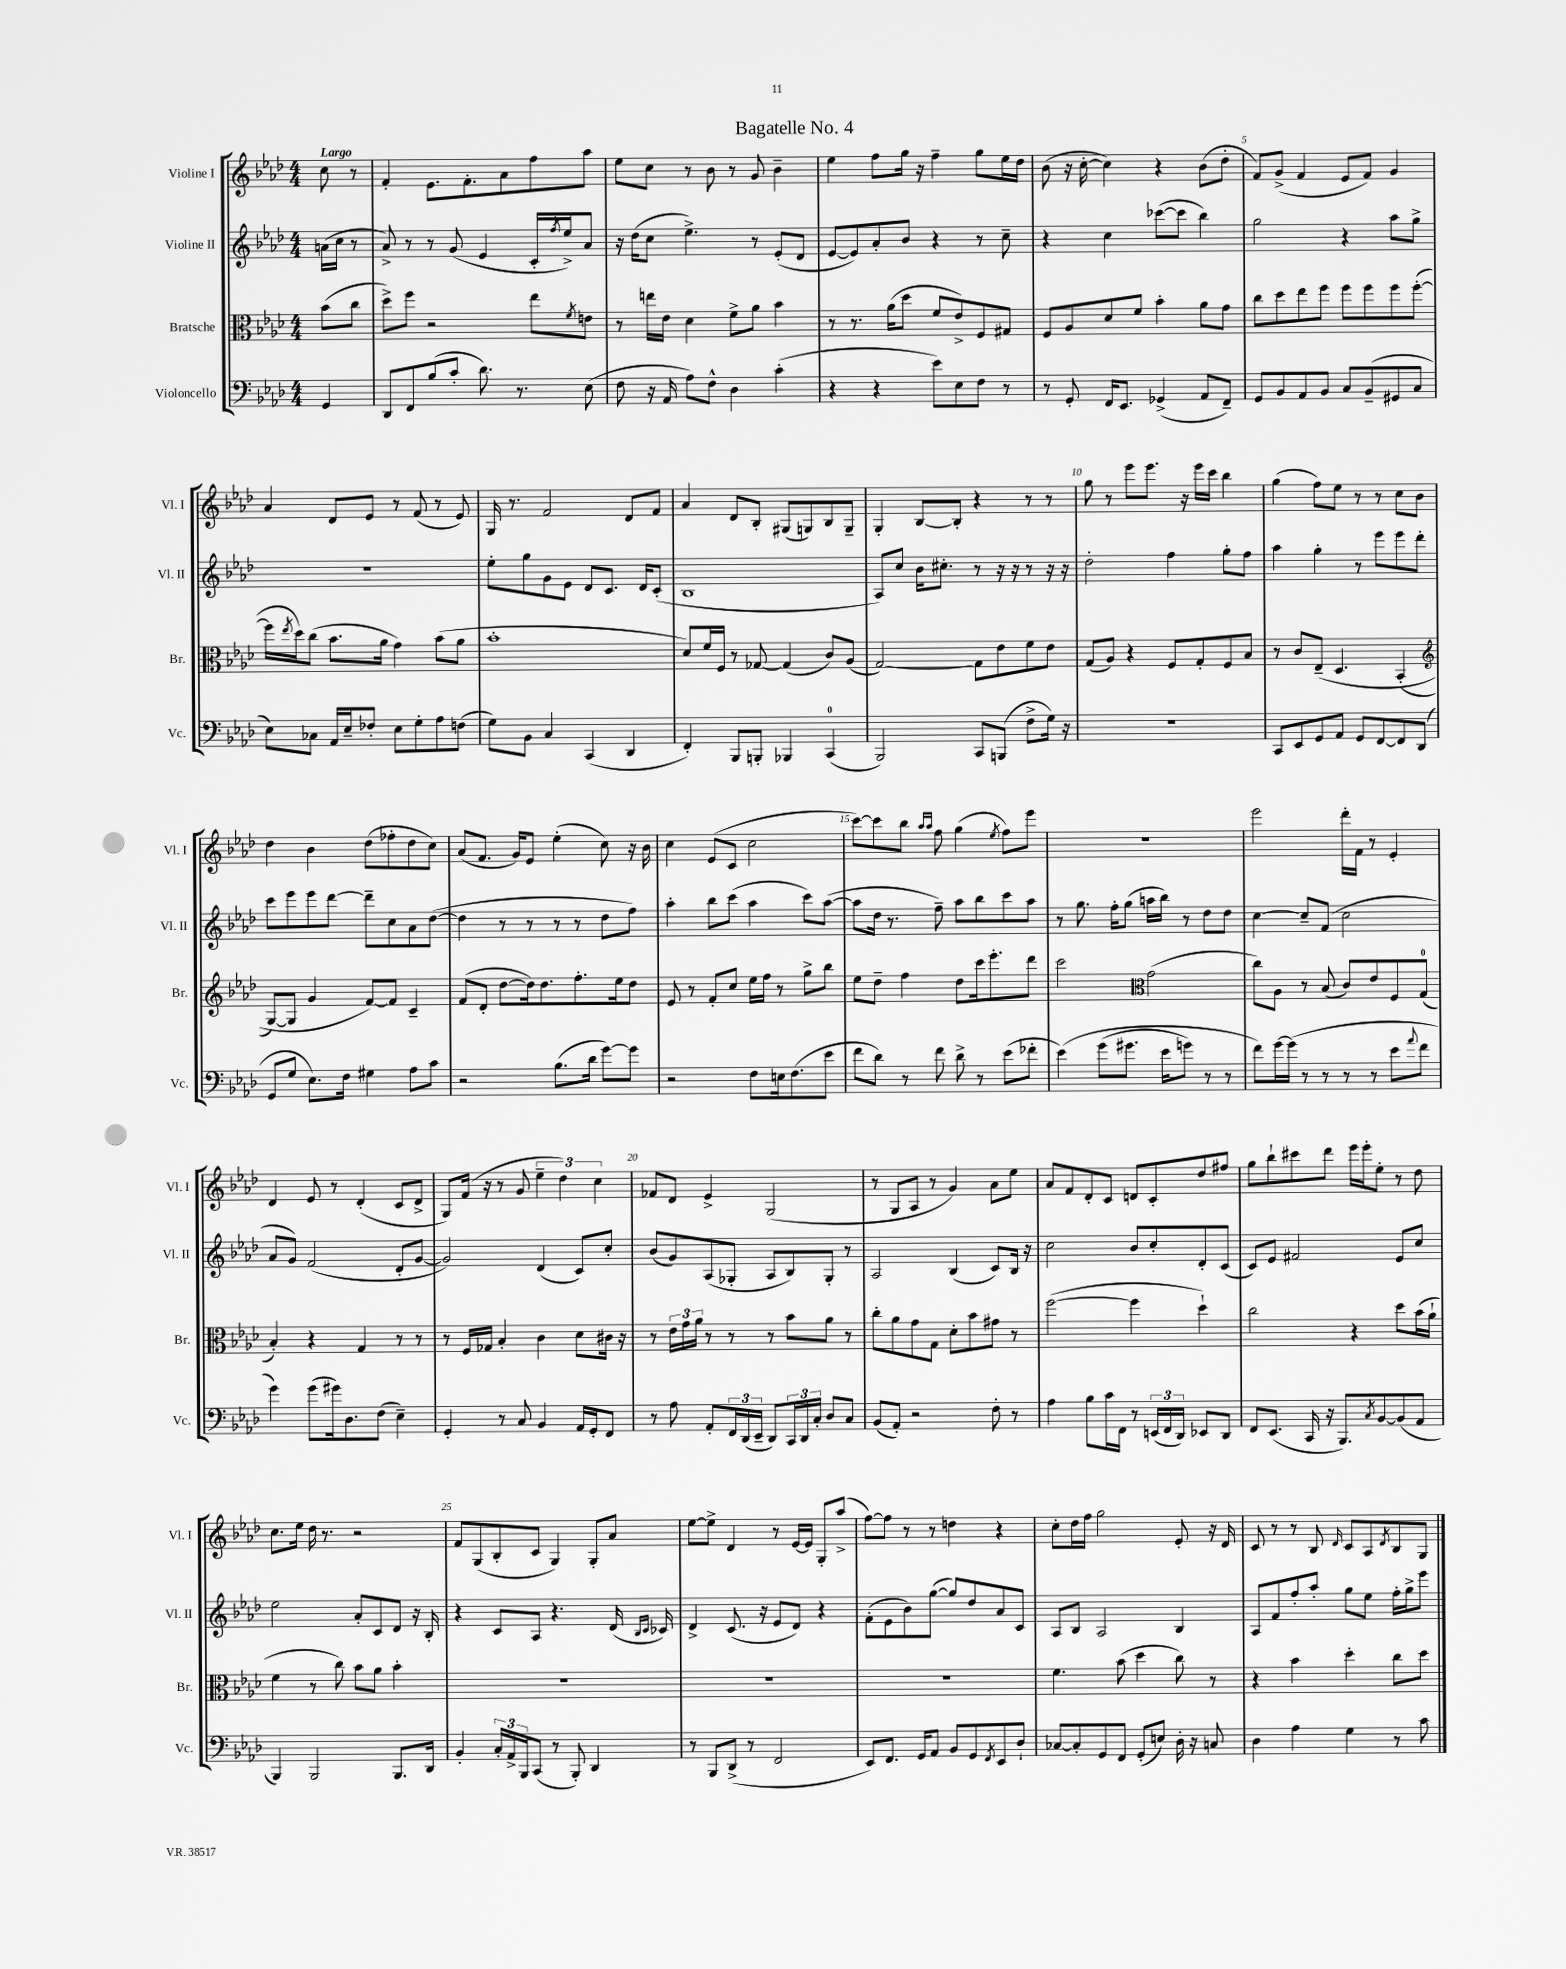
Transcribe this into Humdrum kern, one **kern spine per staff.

**kern	**kern	**kern	**kern
*part4	*part3	*part2	*part1
*staff4	*staff3	*staff2	*staff1
*I"Violoncello	*I"Bratsche	*I"Violine II	*I"Violine I
*I'Vc.	*I'Br.	*I'Vl. II	*I'Vl. I
*clefF4	*clefC3	*clefG2	*clefG2
*k[b-e-a-d-]	*k[b-e-a-d-]	*k[b-e-a-d-]	*k[b-e-a-d-]
*M4/4	*M4/4	*M4/4	*M4/4
=	=	=	=
!	!	!	!LO:TX:a:B:t=Largo
4GG/	(8b-\L	(16an\LL	8cc\
.	.	16cc\JJ	.
.	8cc\J	8r	8r
=1	=1	=1	=1
8DD-/L	8dd-^\L)	8a-^/)	4f'/
8FF/	8ff\J	8r	.
(8B-/	2r	8r	8.e-\L
8c'/J	.	(8g/	.
.	.	.	8.f'\
8.d-\)	.	4e-/	.
.	.	.	8a-\
8.r	.	.	.
.	8ee-\L	16c'/LL	8ff\
.	.	8qff/	.
.	.	16ee-^/J)	.
.	8qf/	.	.
(8E-\	8en\J	8a-/J	8aa-\J
=2	=2	=2	=2
8F\	8r	16r	8ee-\L
.	.	(16dd-\KL	.
16r	16een\LL	8cc\J	8cc\J
16AA-/	16e-\JJ	.	.
8A-\L)	4d-\	4.ee-^\)	8r
8F^^\J	.	.	8b-\
4D-\	8f^\L	.	8r
.	8a-\J	8r	8g/
(4c'\	4b-\	(8e-'/L	4b-~\
.	.	8d-/J	.
=3	=3	=3	=3
4r	8r	[8e-/L	4ee-\
.	8.r	8e-/])	.
4r	.	8a-'/	8ff\L
.	(16a-\KL	.	.
.	8dd-\J	8b-/J	16gg\Jk
.	.	.	16r
8e-\L)	8f/L	4r	4ff~\
8E-\	8e-^/)	.	.
8F\J	8F/	8r	8gg\L
8r	8G#X/J	8cc~\	16ee-\L
.	.	.	16dd-\JJ
=4	=4	=4	=4
8r	8F/L	4r	(8b-\
8GG'/	8A-/	.	16r
.	.	.	[16cc'\
16FF/KL	8d-/	4cc\	4cc\])
8.EE-/J	.	.	.
.	8f/J	.	.
(4GG-X^/	4b-'\	([8ccc-X\L	4r
.	.	8ccc-\J]	.
8AA-/L	8a-\L	4bb-\)	(8b-\L
8FF~/J)	8g\J	.	8dd-'\J
=5	=5	=5	=5
8GG/L	8cc\L	2gg\	8f/L)
8BB-/	8dd-\	.	(8g^/J
8AA-/	8ee-\	.	4f/
8BB-/J	8ff\J	.	.
8C/L	8ff\L	4r	8e-/L
(8BB-~/	8ff\	.	8f/J)
8GG#X/	8ff\	8aa-\L	4g/
8C/J	([8ff'\J	8gg^\J	.
!!LO:LB:g=z
=6	=6	=6	=6
8E-\L)	16ff\LL]	1r	4a-/
.	8qee-/	.	.
.	16dd-\J)	.	.
8C-X\J	(8cc\J	.	.
16AA-/LL	8.b-\L	.	8d-/L
16E-~/J	.	.	.
8F-X'/J	.	.	8e-/J
.	16a-\Jk	.	.
8E-\L	4g\)	.	8r
8G'\	.	.	(8f/
8A-\	(8b-\L	.	8r
(8Fn\J	8a-\J	.	8e-/)
=7	=7	=7	=7
8G\L)	1b-'	8ee-'\L	16G/
.	.	.	8.r
8BB-\J	.	8gg\	.
4C/	.	8g\	2f/
.	.	8e-\J	.
(4CC/	.	8d-/L	.
.	.	8.c/J	.
4DD-/	.	.	8d-/L
.	.	16d-/KL	.
.	.	(8c'/J	8f/J
=8	=8	=8	=8
4FF'/)	8d-/L)	1B-	4a-/
.	16f/L	.	.
.	16F/JJ	.	.
8BBB-/L	8r	.	8d-/L
8BBBn'/J	[8G-X/	.	8B-'/J
4BBB-X/	(4G-/]	.	(8G#X/L
.	.	.	8Gn/)
(4CC/	8c/L)	.	8B-/
.	(8A-/J	.	8G~/J
=9	=9	=9	=9
2BBB-/)	[2G/)	8A-/L)	4G'/
.	.	8cc/J	.
.	.	16b-\KL	[8B-/L
.	.	8.cc#X'\J	.
.	.	.	8B-'/J]
8CC/L	8G\L]	8r	4r
(8BBBn/J	8e-\	16r	.
.	.	16r	.
8F^\L	8f\	8r	8r
16G\Jk)	8e-\J	16r	8r
16r	.	16r	.
=10	=10	=10	=10
1r	(8G/L	2dd-'\	8gg\
.	8A-/J)	.	8r
.	4r	.	8eee-\L
.	.	.	8.eee-\J
.	8F/L	4ff\	.
.	.	.	16r
.	8G'/	.	16eee-\LL
.	.	.	16ccc\JJ
.	8F/	8gg'\L	4bb-\
.	8B-/J	8ff\J	.
=11	=11	=11	=11
8CC/L	8r	4aa-\	(4gg\
8EE-/	8c/L	.	.
8GG/	(8E-~/J	4gg'\	8ff\L)
8AA-/J	4.D-/	.	8ee-\J
8GG/L	.	8r	8r
[8FF/	.	8eee-\L	8r
8FF/]	(4BB-'/	8eee-\	8cc\L
(8DD-/J	.	8ddd-'\J	8b-\J
!!LO:LB:g=z
=12	=12	=12	=12
*	*clefG2	*	*
8GG/L	[8G/L)	8ccc\L	4dd-\
8G/J	8G/J]	8eee-\	.
8.E-\L)	4g/	8eee-\	4b-\
.	.	[8ddd-\J	.
16F\Jk	.	.	.
4G#X\	[8f/L)	8ddd-~\L]	(8dd-\L
.	8f/J]	8cc\	8ff-X'\
8A-\L	4c~/	8a-\	8dd-\
8c\J	.	([8dd-\J	8cc\J)
=13	=13	=13	=13
2r	(8f/L	4dd-\]	(8a-/L
.	8d-'/J	.	8.f/J
.	[8dd-\L	8r	.
.	.	.	16g/KL)
.	16dd-\k])	8r	8e-/J
.	8.dd-\	.	.
(8.B-\L	.	8r	(4ee-'\
.	8.ff'\	8r	.
16d-\Jk	.	.	.
[8g\L)	.	8dd-\L	8cc\)
.	16ee-\k	.	.
8g\J]	8dd-\J	8ff\J)	16r
.	.	.	16b-\
=14	=14	=14	=14
2r	8e-/	4aa-'\	4cc\
.	8r	.	.
.	8f'/L	8bb-\L	(8e-/L
.	8cc/J	(8ccc\J	8c/J
8F\L	16ee-\LL	4aa-\	2cc\
.	16ff\JJ	.	.
16En\k	8r	.	.
(8.F\	.	.	.
.	8gg^\L	8ccc\L)	.
8e-\J	8bb-\J	([8aa-\J	.
=15	=15	=15	=15
8f\L	8ee-\L	8aa-\L]	[8ccc\L)
8d-\J)	8dd-~\J	16dd-\Jk	8ccc\]
.	.	8.r	.
8r	4ff\	.	8bb-\J
.	.	.	16qqaa-/LL
.	.	.	16qqaa-/JJ
8f\	.	8ff~\)	8ff\
8d-^\	8dd-\L	8aa-\L	(4gg\
8r	16ccc\k	8bb-\	.
.	8.eee-'\	.	.
.	.	.	8qee-/
(8e-\L	.	8ccc\	8ff\L)
8f-X'\J	8ddd-\J	8aa-\J	8eee-\J
=16	=16	=16	=16
(4e-\)	2ccc\	8r	1r
.	.	8.gg\	.
(8g\L	.	.	.
.	.	16ff'\KL	.
8.g#X\J	.	(8gg\J	.
*	*clefC3	*	*
.	(2g\	16aan\LL	.
16e-\KL	.	16bb-\JJ)	.
8gn\J)	.	8r	.
8r	.	8dd-\L	.
8r	.	8dd-\J	.
=17	=17	=17	=17
8f\L)	8cc\L)	[4cc\	2eee-\
[16g\L	8A-\J	.	.
(16g\JJ]	.	.	.
8r	8r	8cc~/L]	.
8r	(8B-/	(8f/J	.
8r	8c/L)	2cc\	16ddd-'\LL
.	.	.	16f\JJ
8r	8e-/	.	8r
8e-\L	8F/	.	4e-'/
8qqa-/	.	.	.
8f\J	(8G/J	.	.
!!LO:LB:g=z
=18	=18	=18	=18
4g\)	4B-'/)	8a-/L	4d-/
.	.	8g/J)	.
(8g\L	4r	(2f/	8e-/
16g#X\k)	.	.	8r
8.D-\	.	.	.
.	4G/	.	(4d-'/
(8F\J	.	.	.
4E-~\)	8r	8d-'/L	8c/L
.	8r	[8g/J	8d-^/J
=19	=19	=19	=19
4GG'/	8r	2g/])	8G/L)
.	16F/LL	.	(16f/Jk
.	16G-X/JJ	.	16r
8r	4B-'/	.	8r
8C/	.	.	8g/
4BB-/	4c\	(4d-/	6ee-~\
.	.	.	6dd-\)
16AA-/LL	8d-\L	8c/L)	.
16GG'/J	.	.	.
.	.	.	6cc\
8FF/J	16c#X\Jk	8cc'/J	.
.	16r	.	.
=20	=20	=20	=20
8r	8r	(8b-/L	8f-X/L
8A-\	24e-\LL	8g/)	8d-/J
.	24g\	.	.
.	24a-\JJ	.	.
8AA-'/L	8r	(8A-/	4e-^/
24FF/L	8r	8G-X'/J	.
(24DD-/	.	.	.
24EE-~/JJ	.	.	.
8DD-/L)	8r	8A-/L	(2G/
24CC/L	8b-\L	8B-/)	.
24DD-/	.	.	.
24C'/JJ	.	.	.
8D-/L	8a-\J	8G-'/J	.
8C/J	8r	8r	.
=21	=21	=21	=21
(8BB-/L	8cc'\L	2A-/	8r
8AA-'/J)	8a-\	.	8G/L
2r	8g\	.	8A-/J
.	8G\J	.	8r
.	8d-'\L	(4B-/	4g/)
.	8b-\	.	.
8F'\	8g#X\J	8c/L)	8a-\L
8r	8r	16B-/Jk	8ee-\J
.	.	16r	.
=22	=22	=22	=22
4A-\	([2ff\	2cc\	8a-/L
.	.	.	8f/
8B-\L	.	.	8d-'/
16c\L	.	.	8c/J
16FF\JJ	.	.	.
8r	4ff\]	8b-/L	8dn/L
(24EEn/LL	.	8cc'/	8c'/
24FF/	.	.	.
24DD-/JJ)	.	.	.
8EE-X/L	4dd-`\)	8d-'/	8dd-/
8DD-/J	.	(8c/J	8ff#X/J
=23	=23	=23	=23
8FF/L	2cc\	8c/L)	8gg\L
(8.EE-/J	.	8e-/J	8bb-`\
.	.	2f#X/	8ccc#X\
16CC/	.	.	.
16r	.	.	8ddd-\J
8.BBB-/L)	.	.	.
.	4r	.	16eee-\LL
.	.	.	16eee-'\J
8qC/	.	.	.
[8BB-/	.	.	8ee-'\J
(8BB-/]	8dd-\L	8e-/L	8r
8AA-/J	(16b-\L	8cc/J	8dd-\
.	16a-`\JJ	.	.
!!LO:LB:g=z
=24	=24	=24	=24
4BBB-/)	4f\	2ee-\	8.cc\L
.	.	.	16ee-\Jk
2BBB-/	8r	.	16dd-\
.	.	.	8.r
.	8cc\)	.	.
.	8b-\L	8a-'/L	2r
.	8a-\J	8c/	.
8.BBB-/L	4b-'\	8d-/J	.
.	.	16r	.
16DD-/Jk	.	16B-'/	.
=25	=25	=25	=25
4BB-'/	1r	4r	8f/L
.	.	.	(8G/
24C'/LL	.	8c/L	8B-'/
24AA-^/	.	.	.
24BBB-/J	.	.	.
(8CC/J	.	8A-/J	8c/J
8r	.	4.r	4G/)
8BBB-'/)	.	.	.
4DD-/	.	.	8G'/L
.	.	(16d-/	8a-/J
.	.	16qqB-/LL	.
.	.	16qqc/JJ	.
.	.	16c-X/)	.
=26	=26	=26	=26
8r	1r	4d-^/	[8ee-\L
8BBB-/L	.	.	8ee-^\J]
(8DD-^/J	.	(8.c/	4d-/
8r	.	.	.
.	.	16r	.
2FF/	.	8e-/L	8r
.	.	8d-/J)	[16e-/LL
.	.	.	16e-/JJ]
.	.	4r	8G'/L
.	.	.	(8aa-^/J
=27	=27	=27	=27
8EE-/L)	1r	(8f'\L	[8ff\L)
8.FF/J	.	8e-\	8ff\J]
.	.	8b-\)	8r
16GG/KL	.	.	.
8AA-/J	.	([8gg\J	8r
8BB-/L	.	8gg/L])	4ddn\
8GG/	.	8dd-/	.
8qFF/	.	.	.
8EE-/	.	8a-/	4r
8D-`/J	.	8c/J	.
=28	=28	=28	=28
[8C-X/L	4.f\	8A-/L	8cc'\L
8C-'/]	.	8B-/J	16dd-\L
.	.	.	16ff\JJ
8GG/	.	2A-/	2gg\
8FF/J	(8b-\	.	.
(8GG'/L	4dd-\	.	.
8En/J)	.	.	.
16D-'\	8cc\)	4B-/	8e-'/
16r	.	.	.
8Cn/	8r	.	16r
.	.	.	16d-/
=29	=29	=29	=29
4D-\	4r	8A-/L	8c/
.	.	8f/	8r
4A-\	4b-\	8ff'/	8r
.	.	8aa-'/J	8B-/
.	.	.	16qqd-/
4G\	4dd-'\	8gg\L	8c/L
.	.	8ee-\J	8A-/
.	.	.	8qd-/
8r	8cc\L	16ff'\LL	8B-/
.	.	16gg^\J	.
8c\	8dd-\J	8eee-\J	8G/J
==	==	==	==
*-	*-	*-	*-
